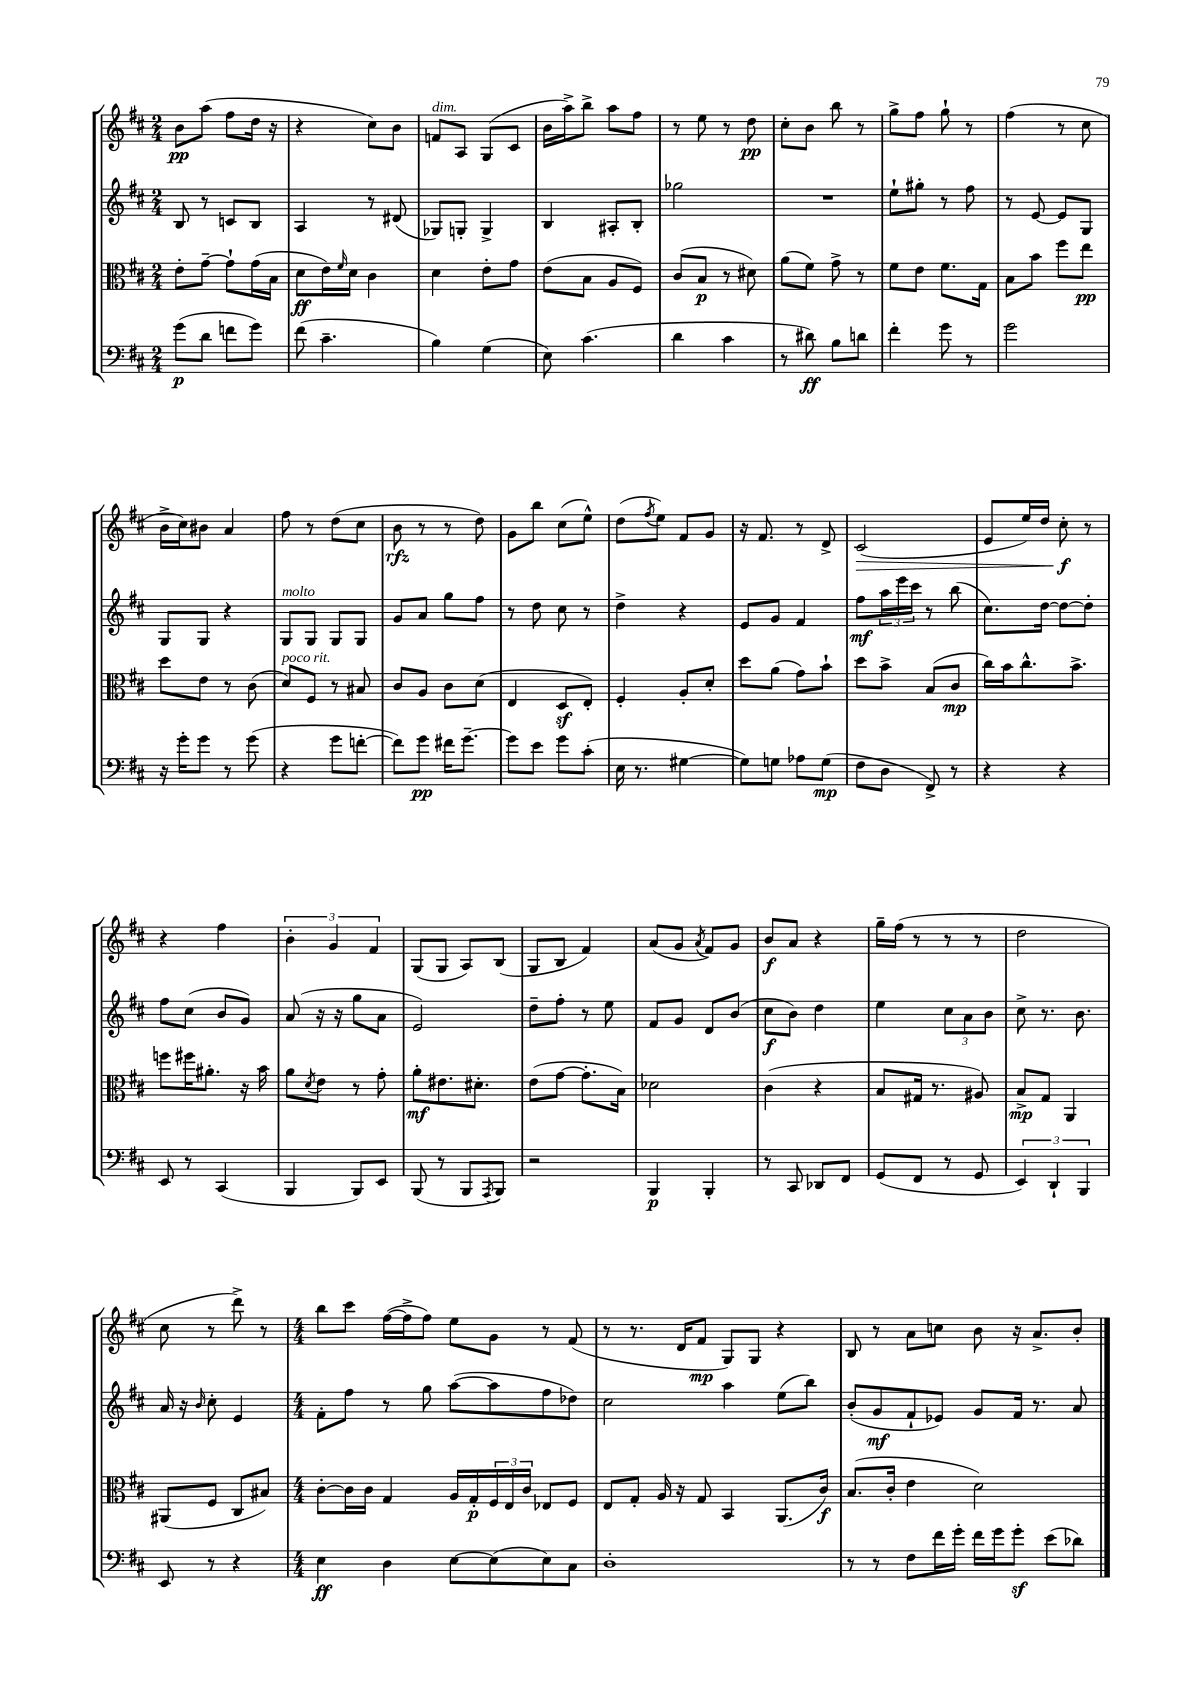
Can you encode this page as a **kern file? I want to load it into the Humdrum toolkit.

**kern	**dynam	**kern	**dynam	**kern	**dynam	**kern	**dynam
*part4	*part4	*part3	*part3	*part2	*part2	*part1	*part1
*staff4	*staff4	*staff3	*staff3	*staff2	*staff2	*staff1	*staff1
*clefF4	*	*clefC3	*	*clefG2	*	*clefG2	*
*k[f#c#]	*	*k[f#c#]	*	*k[f#c#]	*	*k[f#c#]	*
*M2/4	*	*M2/4	*	*M2/4	*	*M2/4	*
=113	=113	=113	=113	=113	=113	=113	=113
(8g\L	p	8e'\L	.	8B/	.	8b\L	pp
8d\J	.	[8g~\J	.	8r	.	(8aa\J	.
8fn\L	.	8g`\L]	.	8cn/L	.	8ff#\L	.
8g\J)	.	(16g\L	.	8B/J	.	16dd\Jk	.
.	.	16B\JJ	.	.	.	16r	.
=114	=114	=114	=114	=114	=114	=114	=114
(8f#\	.	8d\L	ff	4A/	.	4r	.
4.c#~\	.	16e\L)	.	.	.	.	.
.	.	16qqf#/	.	.	.	.	.
.	.	16d\JJ	.	.	.	.	.
.	.	4c#\	.	8r	.	8cc#\L)	.
.	.	.	.	(8d#X/	.	8b\J	.
=115	=115	=115	=115	=115	=115	=115	=115
!	!	!	!	!	!	!LO:TX:a:i:t=dim.	!
4B\)	.	4d\	.	8G-X/L)	.	8fn/L	.
.	.	.	.	8Gn'/J	.	8A/J	.
(4G\	.	8e'\L	.	4G^/	.	(8G/L	.
.	.	8g\J	.	.	.	8c#/J	.
=116	=116	=116	=116	=116	=116	=116	=116
8E\)	.	(8e\L	.	4B/	.	16b\LL	.
.	.	.	.	.	.	16aa^\J)	.
(4.c#\	.	8B\J	.	.	.	8bb^\J	.
.	.	8A/L	.	8A#X'/L	.	8aa\L	.
.	.	8F#/J)	.	8B'/J	.	8ff#\J	.
=117	=117	=117	=117	=117	=117	=117	=117
4d\	.	(8c#/L	.	2gg-X\	.	8r	.
.	.	8B/J	p	.	.	8ee\	.
4c#\	.	8r	.	.	.	8r	.
.	.	8d#X\)	.	.	.	8dd\	pp
=118	=118	=118	=118	=118	=118	=118	=118
8r	.	(8a\L	.	2r	.	8cc#'\L	.
8d#X\)	ff	8f#\J)	.	.	.	8b\J	.
8B\L	.	8g^\	.	.	.	8bb\	.
8dn\J	.	8r	.	.	.	8r	.
=119	=119	=119	=119	=119	=119	=119	=119
4f#'\	.	8f#\L	.	8ee`\L	.	8gg^\L	.
.	.	8e\J	.	8gg#X'\J	.	8ff#\J	.
8g\	.	8.f#\L	.	8r	.	8gg`\	.
8r	.	.	.	8ff#\	.	8r	.
.	.	16G\Jk	.	.	.	.	.
=120	=120	=120	=120	=120	=120	=120	=120
2g\	.	8B\L	.	8r	.	(4ff#\	.
.	.	8b\J	.	[8e/	.	.	.
.	.	8ff#\L	.	8e/L]	.	8r	.
.	.	8ee\J	pp	8G/J	.	8cc#\	.
!!LO:LB:g=z
=121	=121	=121	=121	=121	=121	=121	=121
16r	.	8dd\L	.	8G/L	.	16b^\LL	.
16g'\KL	.	.	.	.	.	16cc#\J)	.
8g\J	.	8e\J	.	8G/J	.	8b#X\J	.
8r	.	8r	.	4r	.	4a/	.
(8g\	.	(8c#\	.	.	.	.	.
=122	=122	=122	=122	=122	=122	=122	=122
!	!	!	!	!LO:TX:a:i:t=molto	!	!	!
!	!	!LO:TX:a:i:t=poco rit.	!	!	!	!	!
4r	.	8d/L)	.	8G/L	.	8ff#\	.
.	.	8F#/J	.	8G/J	.	8r	.
8g\L	.	8r	.	8G/L	.	(8dd\L	.
[8fn'\J	.	8B#X/	.	8G/J	.	8cc#\J	.
=123	=123	=123	=123	=123	=123	=123	=123
8f\L])	.	8c#/L	.	8g/L	.	8b\	rfz
8g\J	pp	8A/J	.	8a/J	.	8r	.
16f#X\KL	.	8c#\L	.	8gg\L	.	8r	.
[8.g~\J	.	.	.	.	.	.	.
.	.	(8d\J	.	8ff#\J	.	8dd\)	.
=124	=124	=124	=124	=124	=124	=124	=124
8g\L]	.	4E/	.	8r	.	8g\L	.
8e\J	.	.	.	8dd\	.	8bb\J	.
8g\L	.	8Dz/L	.	8cc#\	.	(8cc#\L	.
(8c#'\J	.	8E'/J)	.	8r	.	8ee^^\J)	.
=125	=125	=125	=125	=125	=125	=125	=125
16E\	.	4F#'/	.	4dd^\	.	(8dd\L	.
8.r	.	.	.	.	.	.	.
.	.	.	.	.	.	8qff#/	.
.	.	.	.	.	.	8ee\J)	.
[4G#X\	.	8A'/L	.	4r	.	8f#/L	.
.	.	8d'/J	.	.	.	8g/J	.
=126	=126	=126	=126	=126	=126	=126	=126
8G#\L])	.	8dd\L	.	8e/L	.	16r	.
.	.	.	.	.	.	8.f#/	.
8Gn\J	.	(8a\J	.	8g/J	.	.	.
8A-X\L	.	8g\L)	.	4f#/	.	8r	.
(8G\J	mp	8b`\J	.	.	.	8d^/	.
=127	=127	=127	=127	=127	=127	=127	=127
!	!	!	!	!	!	!	!LO:HP:b
8F#\L	.	8dd\L	.	8ff#\L	mf	(2c#/	>
8D\J	.	8b^\J	.	24aa\L	.	.	.
.	.	.	.	24eee\	.	.	.
.	.	.	.	24ccc#\JJ	.	.	.
8FF#^/)	.	(8B/L	.	8r	.	.	.
8r	.	8c#/J	mp	(8bb\	.	.	.
=128	=128	=128	=128	=128	=128	=128	=128
4r	.	16cc#\LL)	.	8.cc#\L)	.	8e/L	.
.	.	16b\J	.	.	.	.	.
.	.	8.cc#^^\	.	.	.	16ee/L)	.
.	.	.	.	[16dd\Jk	.	16dd/JJ	.
4r	.	.	.	8dd\L_	.	8cc#'\	f
.	.	8.b^\J	.	.	.	.	.
.	.	.	.	8dd'\J]	.	8r	]
!!LO:LB:g=z
=129	=129	=129	=129	=129	=129	=129	=129
8EE/	.	8ffn\L	.	8ff#\L	.	4r	.
8r	.	16ff#X\K	.	(8cc#\J	.	.	.
.	.	8.a#X'\J	.	.	.	.	.
(4CC#/	.	.	.	8b/L	.	4ff#\	.
.	.	16r	.	8g/J)	.	.	.
.	.	16b\	.	.	.	.	.
=130	=130	=130	=130	=130	=130	=130	=130
4BBB/	.	8a\L	.	(8a/	.	6b'\	.
.	.	8qd/	.	.	.	.	.
.	.	8e\J	.	16r	.	.	.
.	.	.	.	.	.	6g/	.
.	.	.	.	16r	.	.	.
8BBB/L)	.	8r	.	8gg\L	.	.	.
.	.	.	.	.	.	6f#/	.
8EE/J	.	8g'\	.	8a\J	.	.	.
=131	=131	=131	=131	=131	=131	=131	=131
(8BBB/	.	8a'\L	mf	2e/)	.	(8G/L	.
8r	.	8.e#X\	.	.	.	8G/J	.
8BBB/L	.	.	.	.	.	8A/L)	.
.	.	8.d#X'\J	.	.	.	.	.
8qAAA/	.	.	.	.	.	.	.
8BBB/J)	.	.	.	.	.	(8B/J	.
=132	=132	=132	=132	=132	=132	=132	=132
2r	.	(8e\L	.	8dd~\L	.	8G/L	.
.	.	[8g\J	.	8ff#'\J	.	8B/J	.
.	.	8.g'\L]	.	8r	.	4f#/)	.
.	.	.	.	8ee\	.	.	.
.	.	16B\Jk)	.	.	.	.	.
=133	=133	=133	=133	=133	=133	=133	=133
4BBB/	p	2d-X\	.	8f#/L	.	(8a/L	.
.	.	.	.	8g/J	.	8g/J	.
.	.	.	.	.	.	8qa/	.
4BBB'/	.	.	.	8d/L	.	8f#/L)	.
.	.	.	.	(8b/J	.	8g/J	.
=134	=134	=134	=134	=134	=134	=134	=134
8r	.	(4c#\	.	8cc#\L	f	8b/L	f
8CC#/	.	.	.	8b\J)	.	8a/J	.
8DD-X/L	.	4r	.	4dd\	.	4r	.
8FF#/J	.	.	.	.	.	.	.
=135	=135	=135	=135	=135	=135	=135	=135
(8GG/L	.	8B/L	.	4ee\	.	16gg~\LL	.
.	.	.	.	.	.	(16ff#\JJ	.
8FF#/J	.	16G#X/Jk	.	.	.	8r	.
.	.	8.r	.	.	.	.	.
8r	.	.	.	12cc#\L	.	8r	.
.	.	.	.	12a\	.	.	.
8GG/	.	8A#X/)	.	.	.	8r	.
.	.	.	.	12b\J	.	.	.
=136	=136	=136	=136	=136	=136	=136	=136
6EE/)	.	8B^/L	mp	8cc#^\	.	2dd\	.
.	.	8G/J	.	8.r	.	.	.
6DD`/	.	.	.	.	.	.	.
.	.	4AA/	.	.	.	.	.
.	.	.	.	8.b\	.	.	.
6BBB/	.	.	.	.	.	.	.
!!LO:LB:g=z
=137	=137	=137	=137	=137	=137	=137	=137
8EE/	.	(8AA#X/L	.	16a/	.	8cc#\	.
.	.	.	.	16r	.	.	.
.	.	.	.	16qqb/	.	.	.
8r	.	8F#/J	.	8cc#'\	.	8r	.
4r	.	8C#/L	.	4e/	.	8ddd^\)	.
.	.	8B#X/J)	.	.	.	8r	.
=138	=138	=138	=138	=138	=138	=138	=138
*M4/4	*	*M4/4	*	*M4/4	*	*M4/4	*
4E\	ff	[8c#'\L	.	8f#'\L	.	8bb\L	.
.	.	16c#\L]	.	8ff#\J	.	8ccc#\J	.
.	.	16c#\JJ	.	.	.	.	.
4D\	.	4G/	.	8r	.	([16ff#\LL	.
.	.	.	.	.	.	16ff#^\J]	.
.	.	.	.	8gg\	.	8ff#\J)	.
[8E\L	.	16A/LL	.	([8aa\L	.	8ee\L	.
.	.	16G'/	p	.	.	.	.
(8E\]	.	24F#/	.	8aa\]	.	8g\J	.
.	.	24E/	.	.	.	.	.
.	.	24c#/JJ	.	.	.	.	.
8E\)	.	8E-X/L	.	8ff#\	.	8r	.
8C#\J	.	8F#/J	.	8dd-X\J)	.	(8f#/	.
=139	=139	=139	=139	=139	=139	=139	=139
1D'	.	8E/L	.	2cc#\	.	8r	.
.	.	8G'/J	.	.	.	8.r	.
.	.	16A/	.	.	.	.	.
.	.	16r	.	.	.	16d/KL	.
.	.	8G/	.	.	.	8f#/J	mp
.	.	4BB/	.	4aa\	.	8G/L)	.
.	.	.	.	.	.	8G/J	.
.	.	(8.AA/L	.	(8ee\L	.	4r	.
.	.	.	.	8bb\J)	.	.	.
.	.	16c#/Jk)	f	.	.	.	.
=140	=140	=140	=140	=140	=140	=140	=140
8r	.	(8.B/L	.	(8b'/L	.	8B/	.
8r	.	.	.	8g/	mf	8r	.
.	.	16c#'/Jk	.	.	.	.	.
8F#\L	.	4e\	.	8f#`/	.	8a\L	.
16f#\L	.	.	.	8e-X/J)	.	8ccn\J	.
16g'\JJ	.	.	.	.	.	.	.
16f#\LL	.	2d\)	.	8g/L	.	8b\	.
16g\J	.	.	.	.	.	.	.
8gz'\J	.	.	.	16f#/Jk	.	16r	.
.	.	.	.	8.r	.	8.a^/L	.
(8e\L	.	.	.	.	.	.	.
8d-X\J)	.	.	.	8a/	.	8b'/J	.
==	==	==	==	==	==	==	==
*-	*-	*-	*-	*-	*-	*-	*-
